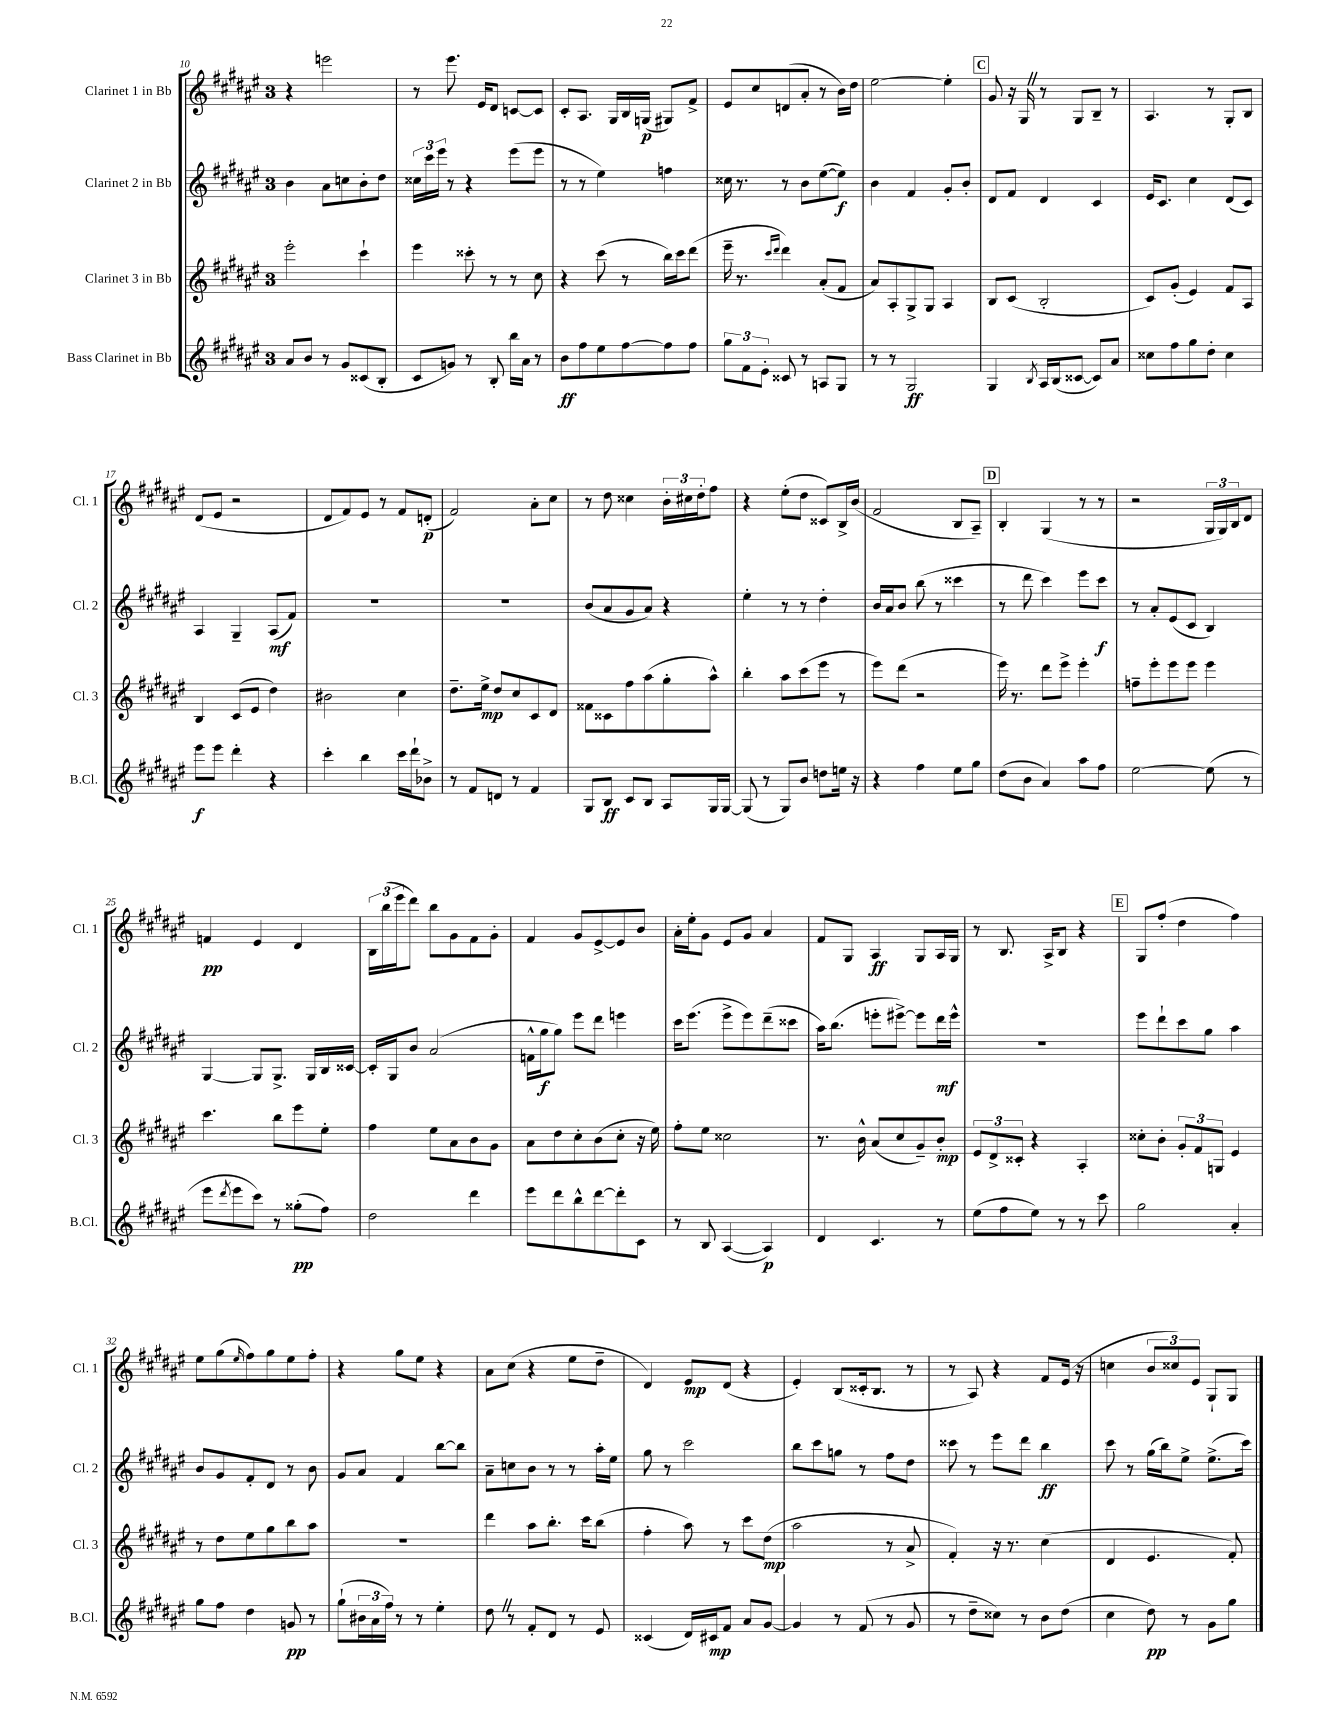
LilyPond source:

<<
\new StaffGroup <<
\new Staff = "s0" \with { instrumentName = "Clarinet 1 in Bb" shortInstrumentName = "Cl. 1" } {
    \clef treble \key fis \major \once \override Staff.TimeSignature.style = #'single-digit \time 3/4
    r4 e'''2 |
    r8 eis'''8. eis'16 dis'8 c'8~ c'8 |
    cis'8-. ais8. gis16 b16 g16\p( gis8) fis'8-> |
    eis'8 cis''8 d'8( ais'8-. r8 b'16) dis''16 |
    eis''2~ eis''4-. |
    \mark \markup { \box "C" } gis'8 r16 gis16 \once \override BreathingSign.text = \markup { \musicglyph "scripts.caesura.straight" } \breathe r8 gis8 b8-- r8 |
    ais4. r8 gis8-. b8 |
    dis'8( eis'8 r2 |
    dis'8 fis'8) eis'8 r8 fis'8 d'8-.\p( |
    fis'2) ais'8-. cis''8 |
    r8 dis''8 cisis''4 \tuplet 3/2 { b'16-. cis''16 dis''16-. } fis''8 |
    r4 eis''8-.( dis''8 cisis'8) b16-> b'16( |
    fis'2 b8 ais8--) |
    \mark \markup { \box "D" } b4-. gis4( r8 r8 |
    r2 \tuplet 3/2 { gis16 gis16) b16 } dis'8 |
    f'4\pp eis'4 dis'4 |
    \tuplet 3/2 { b16 b''16( eis'''16 } dis'''8) b''8 gis'8 fis'8 gis'8-. |
    fis'4 gis'8 eis'8~-> eis'8 b'8 |
    ais'16-. eis''16-. gis'8 eis'8 gis'8 ais'4 |
    fis'8 gis8 ais4\ff gis8 ais16 gis16 |
    r8 b8. ais16-> b8 r4 |
    \mark \markup { \box "E" } gis8 fis''8-.( dis''4 fis''4) |
    eis''8 gis''8( \grace { eis''16 } fis''8) gis''8 eis''8 fis''8-. |
    r4 gis''8 eis''8 r4 |
    ais'8 cis''8( r4 eis''8 dis''8-- |
    dis'4) eis'8\mp dis'8( r4 |
    eis'4-.) b8( cisis'16-. b8. r8 |
    r8 ais8) r4 fis'8 eis'16( r16 |
    c''4 \tuplet 3/2 { b'8 cisis''8) eis'8 } gis8-! gis8 \bar "|." |
}
\new Staff = "s1" \with { instrumentName = "Clarinet 2 in Bb" shortInstrumentName = "Cl. 2" } {
    \clef treble \key fis \major \once \override Staff.TimeSignature.style = #'single-digit \time 3/4
    b'4 ais'8 c''8 b'8-. dis''8 |
    \tuplet 3/2 { cisis''16 cis'''16 eis'''16 } r8 r4 eis'''8( eis'''8 |
    r8 r8 eis''4) f''4 |
    cisis''16 r8. r8 b'8 eis''8~( eis''8\f) |
    b'4 fis'4 gis'8-. b'8-. |
    \mark \markup { \box "C" } dis'8 fis'8 dis'4 cis'4 |
    eis'16 cis'8. cis''4 dis'8( cis'8) |
    ais4 gis4-- ais8\mf( fis'8) |
    R2. |
    R2. |
    b'8( ais'8 gis'8 ais'8) r4 |
    eis''4-. r8 r8 dis''4-. |
    b'16 ais'16 b'8 b''8( r8 cisis'''4 |
    \mark \markup { \box "D" } r8 dis'''8 cis'''4) eis'''8 cis'''8\f |
    r8 ais'8-. eis'8( cis'8 b4) |
    gis4~ gis8 gis8.-> gis16 b16 cisis'16~ |
    cisis'16-. gis16 b'8 ais'2( |
    f'16-^ gis''16\f gis''8) eis'''8 dis'''8 e'''4 |
    cis'''16 eis'''8.( eis'''8-> eis'''8) dis'''8--( cisis'''8 |
    ais''16) b''8.( e'''8-. eis'''8~->) eis'''8 dis'''16\mf eis'''16-^ |
    R2. |
    \mark \markup { \box "E" } eis'''8 dis'''8-! cis'''8 gis''8 ais''4 |
    b'8 gis'8 fis'8-. dis'8 r8 b'8 |
    gis'8 ais'8 fis'4 b''8~ b''8 |
    ais'8-- c''8 b'8 r8 r8 ais''16-. eis''16 |
    gis''8 r8 cis'''2 |
    b''8 cis'''8 g''8 r8 fis''8 dis''8 |
    cisis'''8 r8 eis'''8 dis'''8 b''4\ff |
    cis'''8 r8 gis''16( b''16) eis''8-> eis''8.->( cis'''16) \bar "|." |
}
\new Staff = "s2" \with { instrumentName = "Clarinet 3 in Bb" shortInstrumentName = "Cl. 3" } {
    \clef treble \key fis \major \once \override Staff.TimeSignature.style = #'single-digit \time 3/4
    eis'''2-. cis'''4-! |
    eis'''4 cisis'''8-. r8 r8 cis''8 |
    r4 cis'''8( r8 b''16) cis'''16 dis'''8( |
    eis'''16-- r8. \grace { cis'''16 dis'''16 } dis'''4) ais'8-.( fis'8 |
    ais'8) ais8-. gis8-> gis8 ais4 |
    \mark \markup { \box "C" } b8 cis'8( b2-. |
    cis'8) gis'8-.( eis'4) fis'8 ais8 |
    b4 cis'8( eis'8 dis''4) |
    bis'2 cis''4 |
    dis''8.-- eis''16->\mp dis''8 cis''8 cis'8 dis'8 |
    fisis'8 cisis'8 fis''8 ais''8( gis''8-. ais''8-^) |
    b''4-. ais''8 cis'''8( eis'''8 r8 |
    eis'''8) dis'''8( r2 |
    \mark \markup { \box "D" } eis'''16) r8. dis'''8 eis'''8-> eis'''4-. |
    f''8-- eis'''8-. eis'''8 eis'''8 eis'''4 |
    cis'''4. b''8 eis'''8 eis''8-. |
    fis''4 eis''8 ais'8 b'8 gis'8 |
    ais'8 dis''8 cis''8-. b'8( cis''8-. r16 eis''16) |
    fis''8-. eis''8 cisis''2 |
    r8. b'16-^ ais'8( cis''8 gis'8--) b'8-.\mp |
    \tuplet 3/2 { eis'8 dis'8-> cisis'8-. } r4 ais4-. |
    \mark \markup { \box "E" } cisis''8-. b'8-. \tuplet 3/2 { gis'8-. fis'8 g8 } eis'4 |
    r8 dis''8 eis''8 gis''8 b''8 ais''8 |
    R2. |
    dis'''4 ais''8 b''8.-. cis'''16 b''8( |
    fis''4-. ais''8) r8 cis'''8 dis''8\mp( |
    ais''2 r8 ais'8-> |
    fis'4-.) r16 r8. cis''4( |
    dis'4 eis'4. fis'8-.) \bar "|." |
}
\new Staff = "s3" \with { instrumentName = "Bass Clarinet in Bb" shortInstrumentName = "B.Cl." } {
    \clef treble \key fis \major \once \override Staff.TimeSignature.style = #'single-digit \time 3/4
    ais'8 b'8 r8 gis'8 cisis'8( b8-. |
    cis'8 g'8) r8 b8-. b''16 ais'16 r8 |
    b'8\ff fis''8 eis''8 fis''8~ fis''8 fis''8 |
    \tuplet 3/2 { gis''8 fis'8 eis'8-. } cisis'8 r8 a8 gis8 |
    r8 r8 gis2\ff |
    \mark \markup { \box "C" } gis4 \acciaccatura { b8 } ais16 b16( cisis'8~ cisis'8) ais'8 |
    cisis''8 fis''8 gis''8 dis''8-. cisis''4 |
    eis'''8\f eis'''8 dis'''4-. r4 |
    cis'''4-. b''4 cis'''16 dis'''16-! bes'8-> |
    r8 fis'8 d'8 r8 fis'4 |
    gis8 b8\ff cis'8 b8 ais8 gis16 gis16~ |
    gis8( r8 gis8) b'8 d''8 e''16 r16 |
    r4 fis''4 eis''8 gis''8 |
    \mark \markup { \box "D" } dis''8( b'8 ais'4) ais''8 fis''8 |
    eis''2~ eis''8( r8 |
    eis'''8 \acciaccatura { dis'''8 } eis'''8 cis'''8) r8 gisis''8-.\pp( fis''8) |
    dis''2 dis'''4 |
    eis'''8 dis'''8 b''8-^ dis'''8~ dis'''8-. cis'8 |
    r8 b8 ais4~( ais4\p) |
    dis'4 cis'4. r8 |
    eis''8( fis''8 eis''8) r8 r8 cis'''8 |
    \mark \markup { \box "E" } gis''2 ais'4-. |
    gis''8 fis''8 dis''4 g'8\pp r8 |
    gis''8-!( \tuplet 3/2 { bis'16 ais'16 fis''16) } r8 r8 eis''4-. |
    dis''8 \once \override BreathingSign.text = \markup { \musicglyph "scripts.caesura.straight" } \breathe r8 fis'8-. dis'8 r8 eis'8 |
    cisis'4( dis'16) cis'16\mp fis'8 ais'8 gis'8~ |
    gis'4 r8 fis'8( r8 gis'8 |
    r8 dis''8-- cisis''8) r8 b'8 dis''8( |
    cis''4 dis''8\pp) r8 gis'8 gis''8 \bar "|." |
}
>>
>>
\layout { \context { \Score currentBarNumber = #10 } }
